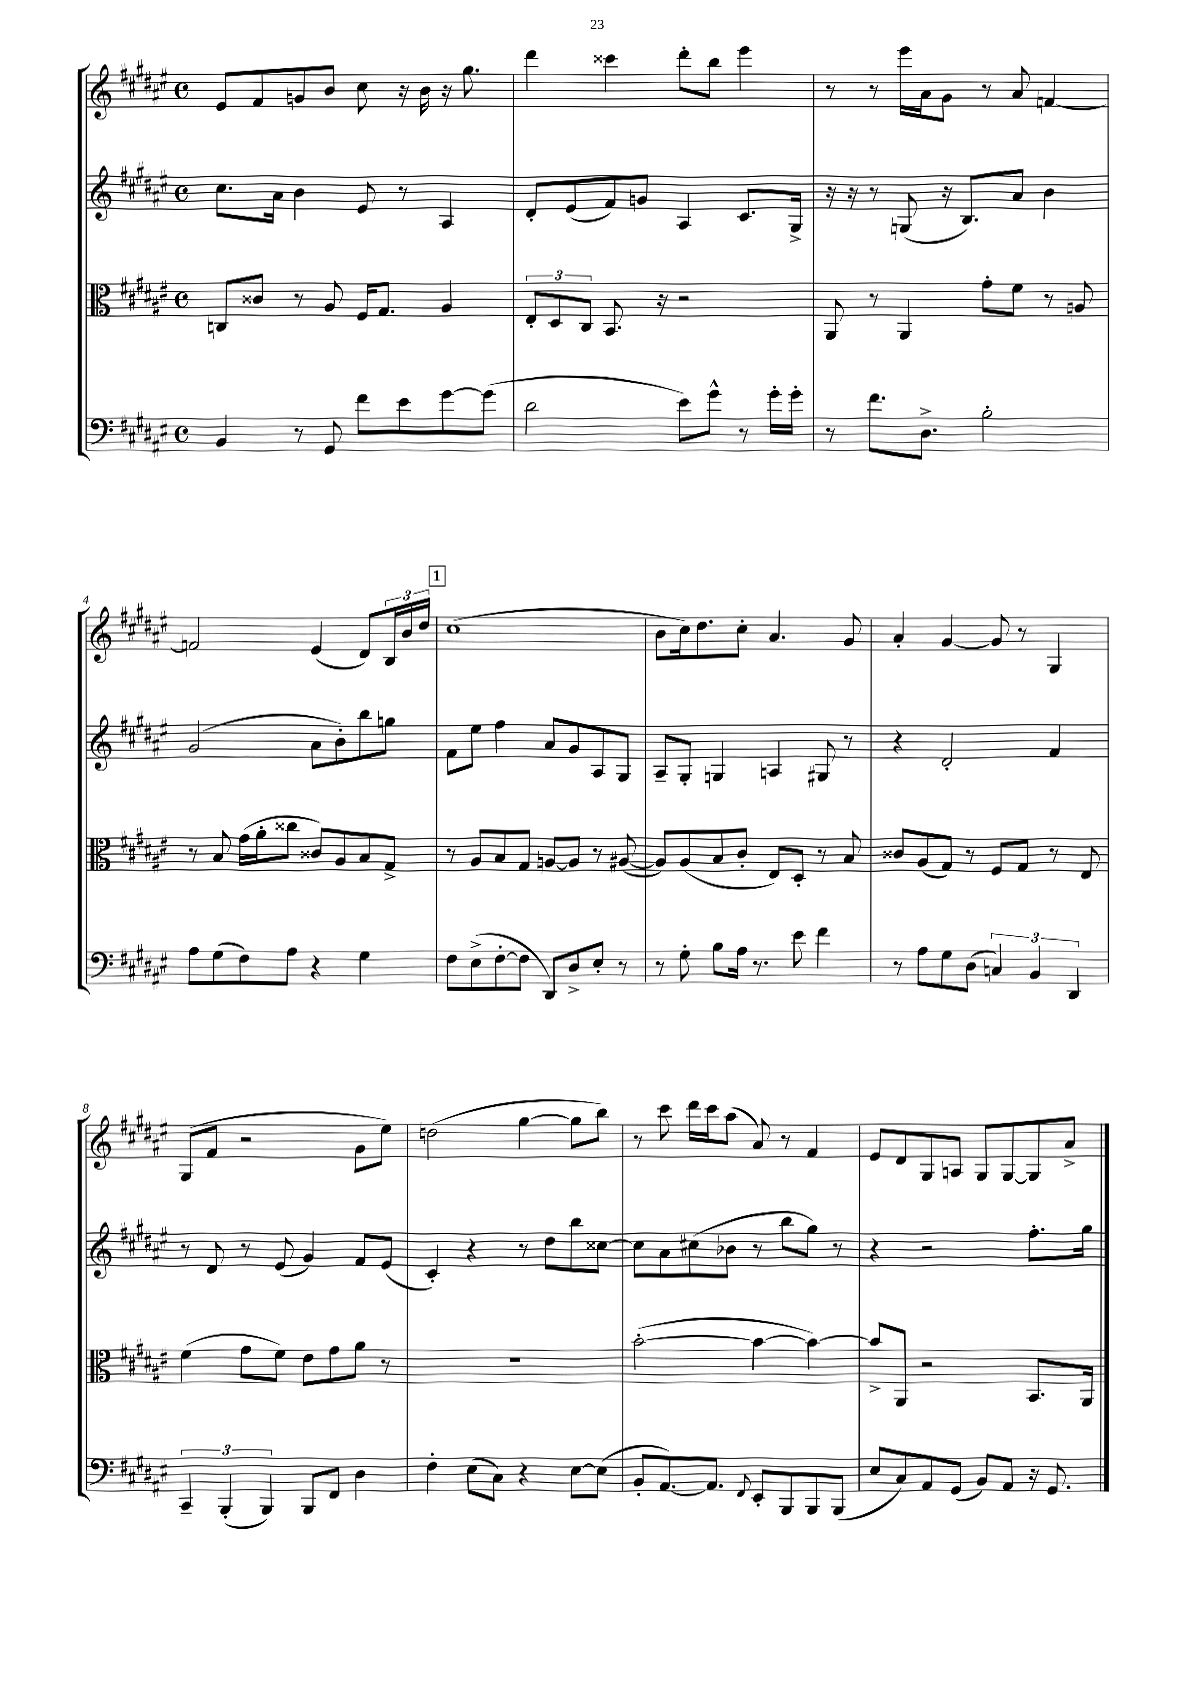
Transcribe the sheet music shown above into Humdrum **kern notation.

**kern	**kern	**kern	**kern
*staff4	*staff3	*staff2	*staff1
*clefF4	*clefC3	*clefG2	*clefG2
*k[f#c#g#d#a#e#]	*k[f#c#g#d#a#e#]	*k[f#c#g#d#a#e#]	*k[f#c#g#d#a#e#]
*M4/4	*M4/4	*M4/4	*M4/4
*met(c)	*met(c)	*met(c)	*met(c)
4BB	8C	8.cc#	8e#
.	8c##	.	8f#
.	.	16a#	.
8r	8r	4b	8g
8GG#	8A#	.	8b
8f#	16F#	8e#	8cc#
.	8.G#	.	.
8e#	.	8r	16r
.	.	.	16b
[8g#	4A#	4A#	16r
.	.	.	8.gg#
(8g#]	.	.	.
=	=	=	=
2d#	12E#'	8d#'	4ddd#
.	12D#	.	.
.	.	(8e#	.
.	12C#	.	.
.	8.BB	8f#)	4ccc##
.	.	8g	.
.	16r	.	.
8e#)	2r	4A#	8ddd#'
8g#^^	.	.	8bb
8r	.	8.c#	4eee#
16g#'	.	.	.
16g#'	.	16G#^	.
=	=	=	=
8r	8AA#	16r	8r
.	.	16r	.
8.f#	8r	8r	8r
.	4AA#	(8G	16eee#
8.D#^	.	.	16a#
.	.	16r	8g#
.	.	8.B)	.
2B'	8g#'	.	8r
.	8f#	8a#	8a#
.	8r	4b	[4f
.	8A	.	.
=	=	=	=
8A#	8r	(2g#	2f]
(8G#	8B	.	.
8F#)	(16g#	.	.
.	16a#'	.	.
8A#	8cc##	.	.
4r	8c##)	8a#	(4e#
.	8A#	8b')	.
4G#	8B	8bb	8d#)
.	8G#^	8gg	24B
.	.	.	24b
.	.	.	24dd#
=	=	=	=
8F#	8r	8f#	(1cc#
(8E#^	8A#	8ee#	.
[8F#'	8B	4ff#	.
8F#]	8G#	.	.
8DD#)	[8A	8a#	.
8D#^	8A]	8g#	.
8E#'	8r	8A#	.
8r	([8A#	8G#	.
=	=	=	=
8r	8A#])	8A#~	8b
8G#'	(8A#	8G#'	16cc#)
.	.	.	8.dd#
8B	8B	4G	.
16A#	8c#'	.	8cc#'
8.r	.	.	.
.	8E#)	4A	4.a#
8e#	8D#'	.	.
4f#	8r	8G#	.
.	8B	8r	8g#
=	=	=	=
8r	8c##	4r	4a#'
8A#	(8A#	.	.
8G#	8G#)	2d#'	[4g#
(8D#	8r	.	.
6C)	8F#	.	8g#]
.	8G#	.	8r
6BB	.	.	.
.	8r	4f#	4G#
6DD#	.	.	.
.	8E#	.	.
=	=	=	=
6CC#~	(4f#	8r	(8G#
.	.	8d#	8f#
(6BBB'	.	.	.
.	8g#	8r	2r
6BBB)	.	.	.
.	8f#)	(8e#	.
8BBB	8e#	4g#)	.
8FF#	8g#	.	.
4D#	8a#	8f#	8g#
.	8r	(8e#	8ee#)
=	=	=	=
4F#'	1r	4c#')	(2dd
(8E#	.	4r	.
8C#)	.	.	.
4r	.	8r	[4gg#
.	.	8dd#	.
[8E#	.	8bb	8gg#]
(8E#]	.	[8cc##	8bb)
=	=	=	=
8BB'	([2b'	8cc##]	8r
[8.AA#)	.	8a#	8ccc#
.	.	(8cc#	16ddd#
8.AA#]	.	.	16ccc#
.	.	8b-	(8aa#
8qqFF#	.	.	.
8EE#'	4b_	8r	8a#)
8BBB	.	8bb	8r
8BBB	4b_)	8gg#)	4f#
(8BBB	.	8r	.
=	=	=	=
8E#	8b^]	4r	8e#
8C#)	8AA#	.	8d#
8AA#	2r	2r	8G#
(8GG#	.	.	8A
8BB)	.	.	8G#
8AA#	.	.	[8G#
16r	8.BB	8.ff#'	8G#]
8.GG#	.	.	.
.	.	.	8a#^
.	16AA#	16gg#	.
==	==	==	==
*-	*-	*-	*-
